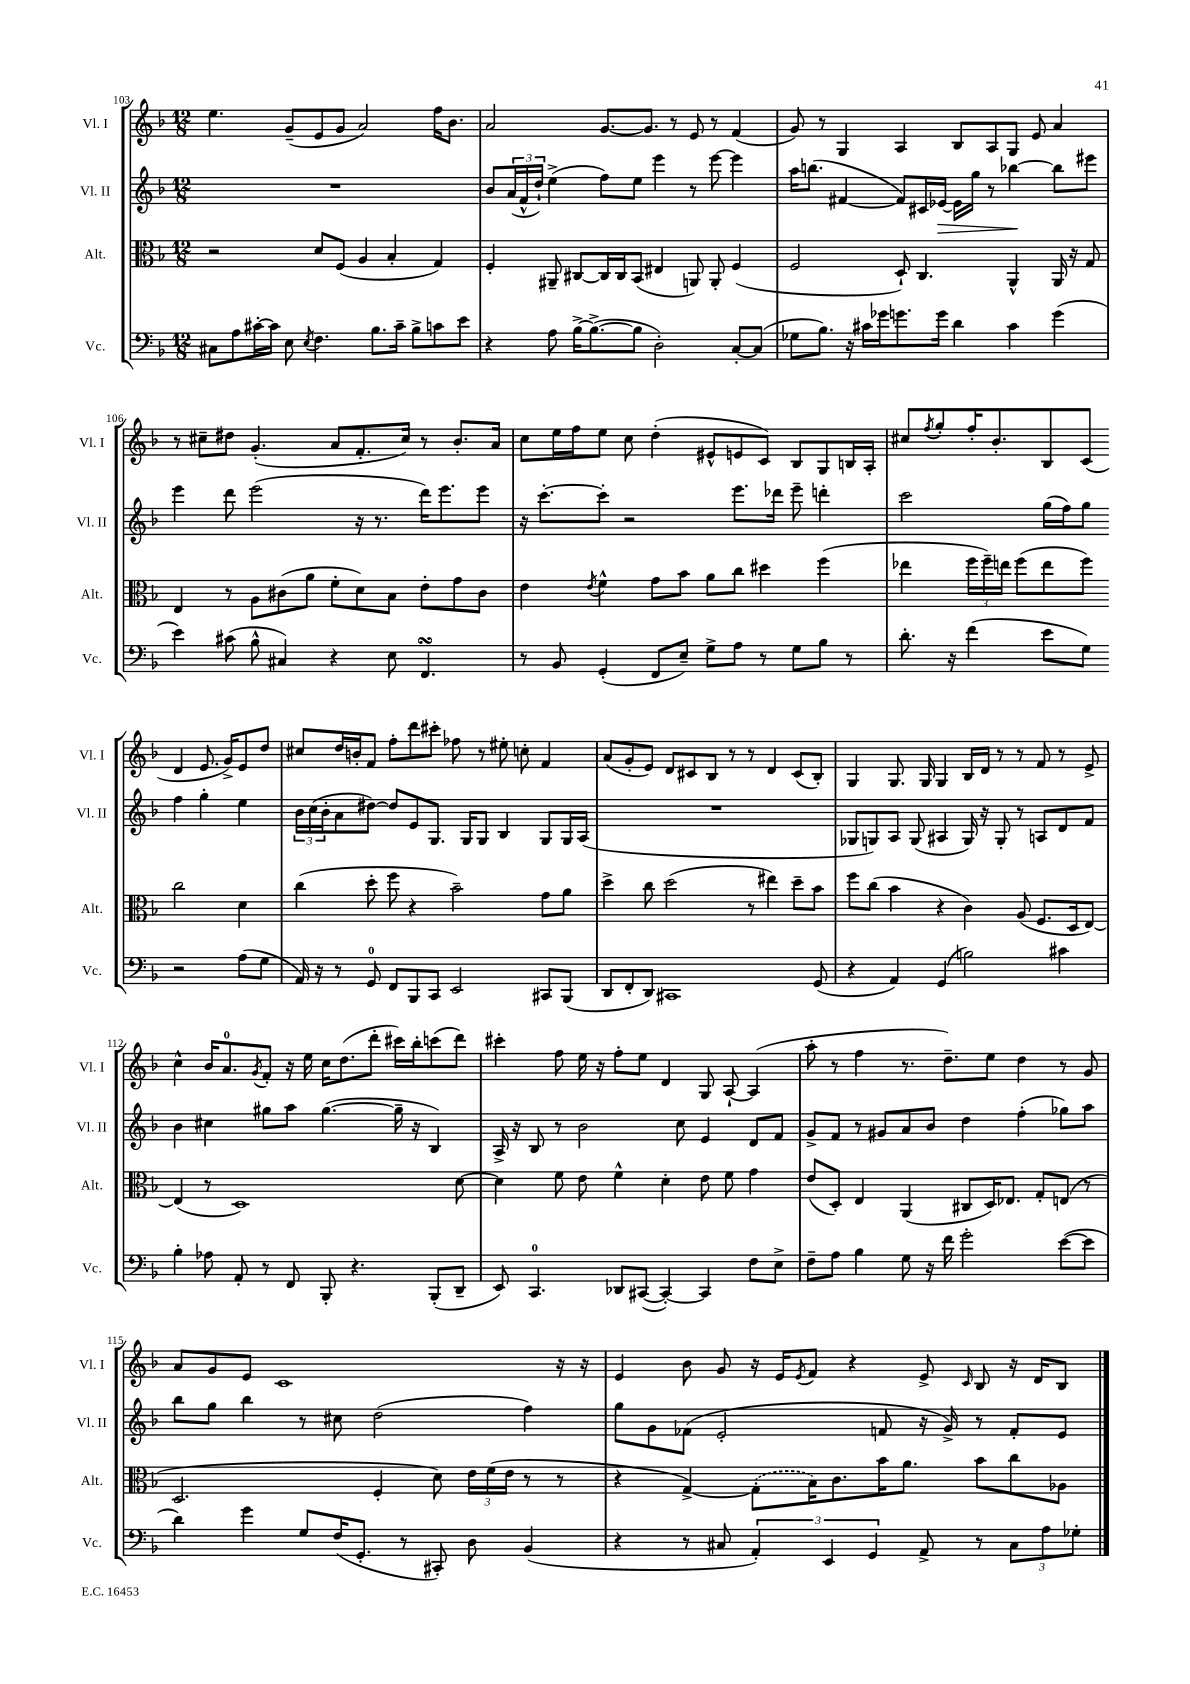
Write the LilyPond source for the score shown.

<<
\new StaffGroup <<
\new Staff = "s0" \with { instrumentName = "Vl. I" shortInstrumentName = "Vl. I" } {
    \clef treble \key f \major \numericTimeSignature \time 12/8
    e''4. g'8--( e'8 g'8 a'2) f''16 bes'8. |
    a'2 g'8.~ g'8. r8 e'8 r8 f'4( |
    g'8) r8 g4 a4 bes8 a8 g8 e'8 a'4 |
    r8 cis''8-- dis''8 g'4.-.( a'8 f'8.-. cis''16) r8 bes'8.-. a'16 |
    c''8 e''16 f''16 e''8 c''8 d''4-.( eis'8-^ e'8 c'8) bes8 g8 b16 a16-. |
    cis''8 \acciaccatura { f''8 } g''8-. f''16-. bes'8.-. bes8 c'8( d'4 e'8. g'16->) e'8 d''8 |
    cis''8 d''16 b'16-. f'8 f''8-. d'''8 cis'''8-. fes''8 r8 eis''8-. c''8-. f'4 |
    a'8( g'8-. e'8) d'8 cis'8 bes8 r8 r8 d'4 cis'8( bes8-.) |
    g4 g8. g16 g4 bes16 d'16 r8 r8 f'8 r8 e'8-> |
    c''4-^ bes'16 a'8.-0 \acciaccatura { g'8 } f'8-. r16 e''16 c''16 d''8.( d'''8-. cis'''16) bes''16-. c'''8( d'''8) |
    cis'''4-. f''8 e''16 r16 f''8-. e''8 d'4 g8 a8~-! a4( |
    a''8-. r8 f''4 r8. d''8.--) e''8 d''4 r8 g'8 |
    a'8 g'8 e'8 c'1 r16 r16 |
    e'4 bes'8 g'8 r16 e'16 \acciaccatura { e'8 } f'8 r4 e'8-> \grace { c'16 } bes8 r16 d'16 bes8 \bar "|." |
}
\new Staff = "s1" \with { instrumentName = "Vl. II" shortInstrumentName = "Vl. II" } {
    \clef treble \key f \major \numericTimeSignature \time 12/8
    R1. |
    bes'8 \tuplet 3/2 { a'16( f'16-^ d''16-!) } e''4->( f''8) e''8 e'''4 r8 e'''8~ e'''4 |
    a''16 b''8.( fis'4~ fis'8) cis'16 ees'16~\> ees'16 g''16 r8 bes''4~\! bes''8 eis'''8 |
    e'''4 d'''8 e'''2( r16 r8. d'''16) e'''8. e'''8 |
    r16 c'''8.~-. c'''8-. r2 e'''8. des'''16 e'''8-- d'''4-. |
    c'''2 g''16( f''16) g''8 f''4 g''4-. e''4 |
    \tuplet 3/2 { bes'16 c''16( bes'16-. } a'8 dis''8~) dis''8 e'8 g8. g16 g8 bes4 g8 g16 a16( |
    R1. |
    ges8 g8) a8 g8( ais4 g16) r16 g8-. r8 a8 d'8 f'8 |
    bes'4 cis''4 gis''8 a''8 gis''4.~( gis''16-- r16 bes4) |
    a16-> r16 bes8 r8 bes'2 c''8 e'4 d'8 f'8 |
    g'8-> f'8 r8 gis'8 a'8 bes'8 d''4 f''4-.( ges''8) a''8 |
    bes''8 g''8 bes''4 r8 cis''8 d''2( f''4) |
    g''8 g'8 fes'8( e'2-. f'8 r16 g'16->) r8 f'8-. e'8 \bar "|." |
}
\new Staff = "s2" \with { instrumentName = "Alt." shortInstrumentName = "Alt." } {
    \clef alto \key f \major \numericTimeSignature \time 12/8
    r2 d'8 f8( a4 bes4-. g4) |
    f4-. ais,8-- cis8~ cis16 cis16 bes,8( eis4 a,8) a,8-. f4( |
    f2 d8-!) c4. a,4-^ a,16 r16 g8 |
    e4 r8 a8 cis'8( a'8 f'8-. d'8) bes8 e'8-. g'8 cis'8 |
    e'4 \acciaccatura { e'8 } f'4-^ g'8 bes'8 a'8 c''8 dis''4 f''4( |
    ees''4 \tuplet 3/2 { f''16 f''16--) e''16 } f''8( e''8 f''8) c''2 d'4 |
    c''4( d''8-. f''8 r4 bes'2--) g'8 a'8 |
    d''4-> c''8 d''2( r8 eis''4) d''8-- bes'8 |
    f''8 c''8( bes'4 r4 c'4) a8( f8. d16 e8~) |
    e4( r8 d1) d'8~ |
    d'4 f'8 e'8 f'4-^ d'4-. e'8 f'8 g'4 |
    e'8( d8-.) e4 a,4( cis8 d16) ees8. g8-. e8( r8 |
    d2. f4-. d'8) \tuplet 3/2 { e'16 f'16( e'16 } r8 r8 |
    r4 g4~->) \once \slurDashed g8-.( bes16) c'8. bes'16 a'8. bes'8 c''8 aes8 \bar "|." |
}
\new Staff = "s3" \with { instrumentName = "Vc." shortInstrumentName = "Vc." } {
    \clef bass \key f \major \numericTimeSignature \time 12/8
    cis8 a8 cis'16~-. cis'16 e8 \acciaccatura { e8 } f4. bes8. cis'16-- bes8-> c'8 e'8 |
    r4 a8 bes16~-> bes8.~->( bes8 d2-.) c8~-. c8( |
    ges8 bes8.) r16 cis'16 ges'16 g'8. g'16 d'4 cis'4 g'4( |
    e'4) cis'8( bes8-^ cis4) r4 e8 f,4.\turn |
    r8 bes,8 g,4-.( f,8 e8--) g8-> a8 r8 g8 bes8 r8 |
    d'8.-. r16 f'4( e'8 g8) r2 a8( g8 |
    a,16) r16 r8 g,8-0 f,8 bes,,8 c,8 e,2 cis,8 bes,,8( |
    d,8 f,8-. d,8) cis,1 g,8( |
    r4 a,4) g,4( b2) cis'4 |
    bes4-. aes8 a,8-. r8 f,8 bes,,8-. r4. bes,,8-.( d,8-- |
    e,8) c,4.-0 des,8 cis,8~( cis,4~-.) cis,4 f8 e8-> |
    f8-- a8 bes4 g8 r16 f'16 g'2-. e'8~( e'8 |
    d'4) g'4 g8 f16( g,8.-. r8 cis,8-.) d8 bes,4( |
    r4 r8 cis8 \tuplet 3/2 { a,4-.) e,4 g,4 } a,8-> r8 \tuplet 3/2 { cis8 a8 ges8-. } \bar "|." |
}
>>
>>
\layout { \context { \Score currentBarNumber = #103 } }
